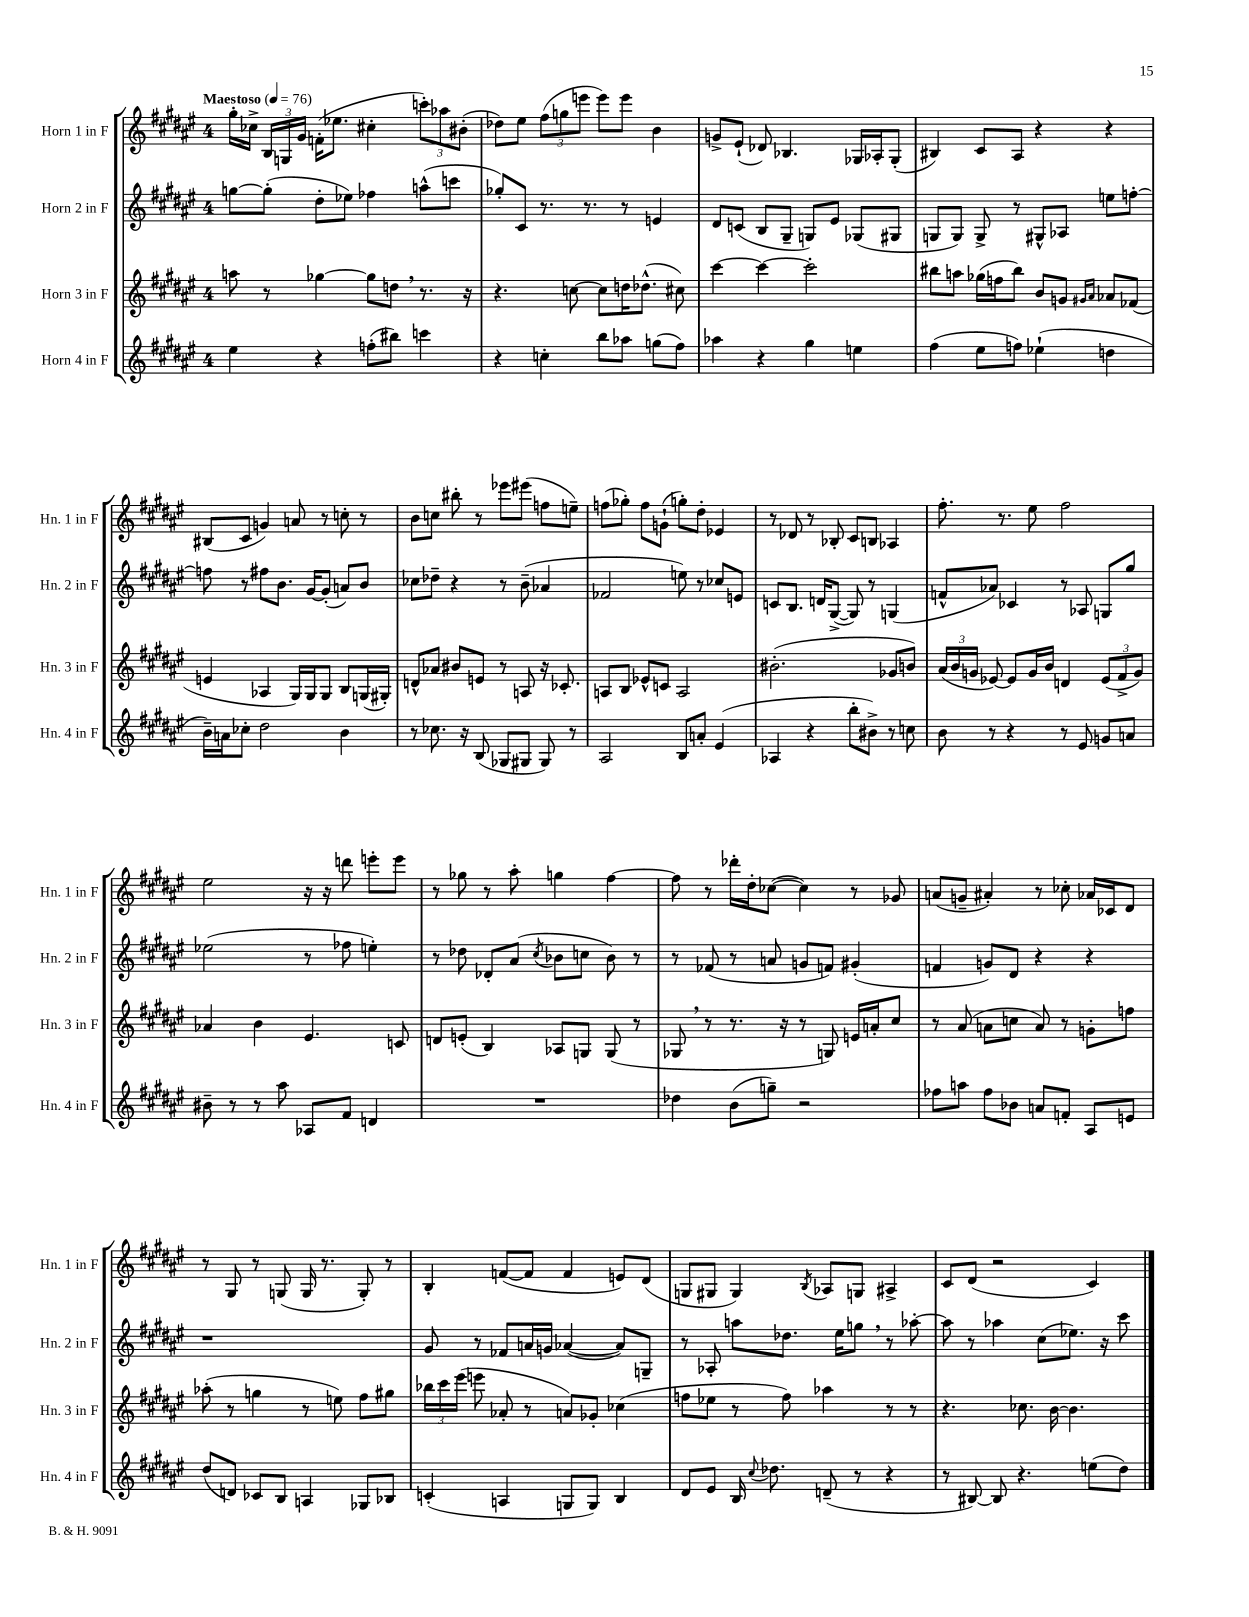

**kern	**kern	**kern	**kern
*staff4	*staff3	*staff2	*staff1
*clefG2	*clefG2	*clefG2	*clefG2
*k[f#c#g#d#a#e#]	*k[f#c#g#d#a#e#]	*k[f#c#g#d#a#e#]	*k[f#c#g#d#a#e#]
*M4/4	*M4/4	*M4/4	*M4/4
*MM76	*MM76	*MM76	*MM76
4ee#	8aa	[8gg	16gg#'
.	.	.	16cc-^
.	8r	(8gg']	24B
.	.	.	24G
.	.	.	24g#
4r	[4gg-	8dd#'	(16f'
.	.	.	8.ee-
.	.	8ee-)	.
(8ff'	8gg-]	4ff-	4cc#'
8bb#)	8dd	.	.
4ccc	8.r	(8aa^^	12ccc')
.	.	.	12aa-
.	.	8ccc	.
.	.	.	(12b#'
.	16r	.	.
=	=	=	=
4r	4.r	8gg-')	8dd-)
.	.	8c#	8ee#
4cc'	.	8.r	(12ff#
.	.	.	12gg
.	[8cc	.	.
.	.	.	12eee
.	.	8.r	.
8bb	8cc]	.	8eee)
8aa-	16dd	8r	8eee
.	(8.dd-^^	.	.
(8gg	.	4e	4b
8ff#)	8cc#)	.	.
=	=	=	=
4aa-	[4ccc#	8d#	8g^
.	.	(8c	(8e#`
4r	4ccc#_	8B	8d-)
.	.	8G#~	4.B-
4gg#	2ccc#']	8G)	.
.	.	8e#	.
4ee	.	(8G-	16G-
.	.	.	16A-'
.	.	8G#	(8G-'
=	=	=	=
(4ff#	8bb#	8G	4B#)
.	8aa	8G)	.
8ee#	(16gg-	8G^	8c#
.	16ff	.	.
8ff)	8bb#)	8r	8A#
(4ee-`	8b	8G#^^	4r
.	8g	8A-	.
.	16qqg#	.	.
.	16qqa#	.	.
4dd	8a-	8ee	4r
.	(8f-	[8ff'	.
=	=	=	=
16b~)	4e	8ff]	(8B#
16a	.	.	.
8cc-'	.	8r	8c#
2dd#	4A-	8ff#	4g)
.	.	8.b	.
.	16G#)	.	8a
.	16G#	[16g#	.
.	8G#	(8g#']	8r
4b	8B	8a)	8cc'
.	(16G	8b	8r
.	16G#')	.	.
=	=	=	=
8r	8d^^	8cc-	8b
8.cc-	8a-	8dd-~	8cc
.	8b#	4r	8bb#'
16r	.	.	.
(8B	8e	.	8r
8G-	8r	8r	8eee-
8G#	8A	(8b~	(8eee#
8G#)	16r	4a-	8ff
.	8.c-'	.	.
8r	.	.	8ee~)
=	=	=	=
2A#	8A	2f-	(8ff
.	8B	.	8gg-')
.	8e-^^	.	8ff
.	8c	.	(8g`
8B	2A	8ee)	8gg')
8a'	.	8r	8dd#'
(4e#	.	8cc-	4e-
.	.	8e	.
=	=	=	=
4A-	(2.b#'	8c	8r
.	.	8.B	8d-
4r	.	.	8r
.	.	16d	.
.	.	([8G#^	8B-'
8bb'	.	8G#])	8c#
8b#^)	.	8r	8B
8r	8g-	(4G	4A-
8cc	8b)	.	.
=	=	=	=
8b	(24a#	8f^^	8.ff#'
.	24b	.	.
.	24g	.	.
8r	[8e-)	8a-)	.
.	.	.	8.r
4r	8e-]	4c-	.
.	16g	.	8ee#
.	16b	.	.
8r	4d	8r	2ff#
8e#	.	8A-	.
8g	(12e-	8G	.
.	12f#^	.	.
8a	.	8gg#	.
.	12g)	.	.
=	=	=	=
8b#~	4a-	(2ee-	2ee#
8r	.	.	.
8r	4b	.	.
8aa#	.	.	.
8A-	4.e#	8r	16r
.	.	.	16r
8f#	.	8ff-	8ddd
4d	.	4ee')	8eee'
.	8c	.	8eee
=	=	=	=
1r	8d	8r	8r
.	(8e'	8dd-	8gg-
.	4B)	8d-'	8r
.	.	(8a#	8aa#'
.	.	8qcc#	.
.	8A-	8b-	4gg
.	8G	8cc	.
.	(8G	8b-)	[4ff#
.	8r	8r	.
=	=	=	=
4dd-	8G-	8r	8ff#]
.	8r	(8f-	8r
(8b	8.r	8r	16ddd-'
.	.	.	16dd#'
8gg~)	.	8a	([8cc-
.	16r	.	.
2r	8r	8g	4cc-])
.	8G)	8f)	.
.	16e	(4g#'	8r
.	16a'	.	.
.	8cc#	.	8g-
=	=	=	=
8ff-	8r	4f	(8a
8aa	(8a#	.	8g~
8ff-	8a	8g)	4a#')
8b-	8cc	8d#	.
8a	8a)	4r	8r
8f'	8r	.	8cc-'
8A#	8g'	4r	16a-
.	.	.	16c-
8e	8ff	.	8d#
=	=	=	=
(8dd#	(8aa-'	1r	8r
8d)	8r	.	8G#
8c-	4gg	.	8r
8B	.	.	(8G
4A	8r	.	16G
.	.	.	8.r
.	8ee)	.	.
8G-	8ff#	.	8G')
8B-	8gg#	.	8r
=	=	=	=
(4c'	24bb-	8g#	4B'
.	24ccc#	.	.
.	(24eee#	.	.
.	8eee	8r	.
4A	8a-'	8f-	([8f
.	8r	16a	8f]
.	.	16g	.
8G	8a)	([4a-	4f
8G)	8g-'	.	.
4B	(4cc-	8a-])	8e)
.	.	8G~	(8d#
=	=	=	=
8d#	8ff	8r	8G
8e#	8ee-	8A-'	8G#
16B	8r	8aa	4G#)
8qqcc#	.	.	.
8.dd-	.	.	.
.	8ff)	8.dd-	.
.	.	.	8qB
(8d~	4aa-	.	8A-
.	.	16ee#	.
8r	.	8gg	8G
4r	8r	8r	4A#^
.	8r	[8aa-'	.
=	=	=	=
8r	4.r	8aa-]	8c#
[8B#)	.	8r	(8d#
8B#]	.	4aa-	2r
4.r	8.cc-	.	.
.	.	(8cc#	.
.	[16b	.	.
.	4.b]	8.ee-)	.
(8ee	.	.	4c#)
.	.	16r	.
8dd#)	.	8ccc#	.
==	==	==	==
*-	*-	*-	*-
